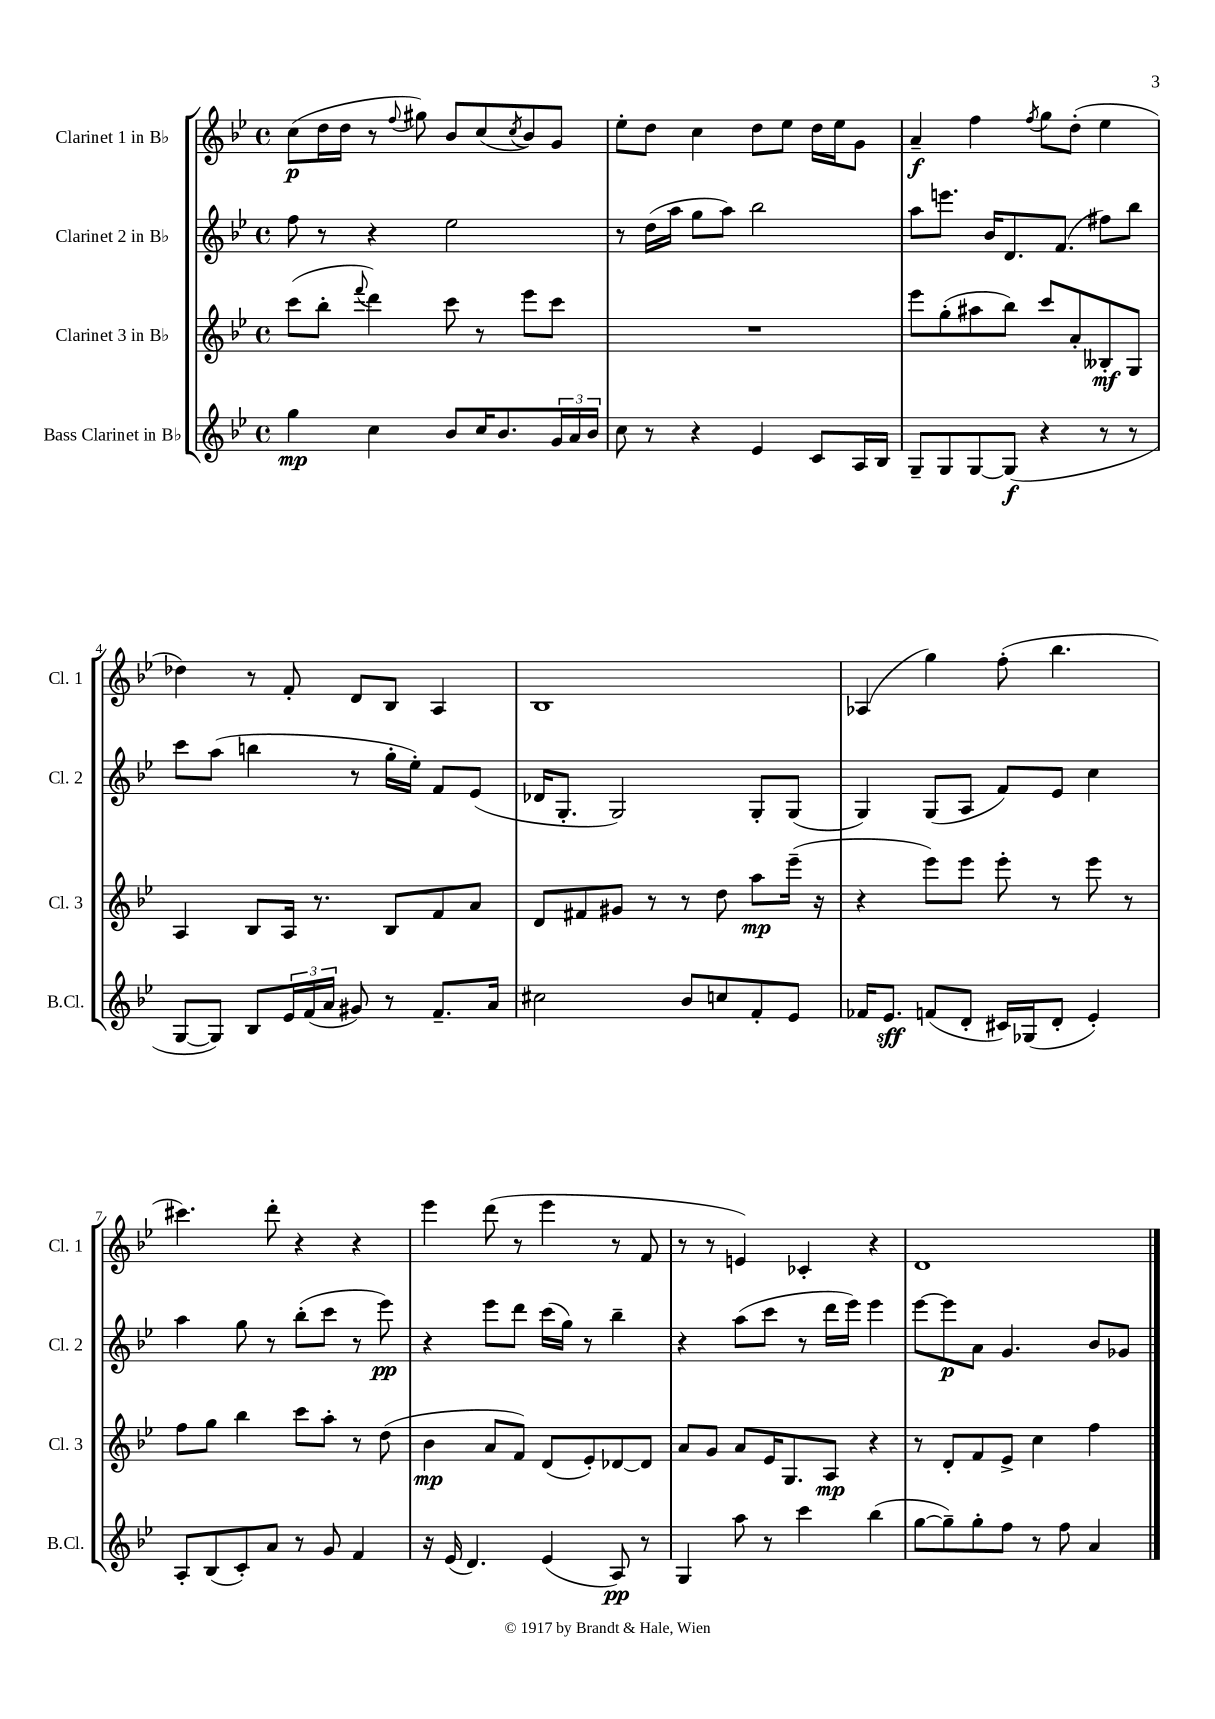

**kern	**dynam	**kern	**dynam	**kern	**dynam	**kern	**dynam
*part4	*part4	*part3	*part3	*part2	*part2	*part1	*part1
*staff4	*staff4	*staff3	*staff3	*staff2	*staff2	*staff1	*staff1
*I"Bass Clarinet in B♭	*	*I"Clarinet 3 in B♭	*	*I"Clarinet 2 in B♭	*	*I"Clarinet 1 in B♭	*
*I'B.Cl.	*	*I'Cl. 3	*	*I'Cl. 2	*	*I'Cl. 1	*
*clefG2	*	*clefG2	*	*clefG2	*	*clefG2	*
*k[b-e-]	*	*k[b-e-]	*	*k[b-e-]	*	*k[b-e-]	*
*M4/4	*	*M4/4	*	*M4/4	*	*M4/4	*
*met(c)	*	*met(c)	*	*met(c)	*	*met(c)	*
=1	=1	=1	=1	=1	=1	=1	=1
4gg\	mp	(8ccc\L	.	8ff\	.	(8cc\L	p
.	.	8bb-'\J	.	8r	.	16dd\L	.
.	.	.	.	.	.	16dd\JJ	.
.	.	8qqfff/	.	.	.	.	.
4cc\	.	4ddd\)	.	4r	.	8r	.
.	.	.	.	.	.	8qqff/	.
.	.	.	.	.	.	8gg#X\)	.
8b-/L	.	8ccc\	.	2ee-\	.	8b-/L	.
16cc/K	.	8r	.	.	.	(8cc/	.
8.b-/	.	.	.	.	.	.	.
.	.	.	.	.	.	8qcc/	.
.	.	8eee-\L	.	.	.	8b-/)	.
24g/L	.	8ccc\J	.	.	.	8g/J	.
24a/	.	.	.	.	.	.	.
24b-/JJ	.	.	.	.	.	.	.
=2	=2	=2	=2	=2	=2	=2	=2
8cc\	.	1r	.	8r	.	8ee-'\L	.
8r	.	.	.	(16dd\LL	.	8dd\J	.
.	.	.	.	16aa\JJ	.	.	.
4r	.	.	.	8gg\L	.	4cc\	.
.	.	.	.	8aa\J)	.	.	.
4e-/	.	.	.	2bb-\	.	8dd\L	.
.	.	.	.	.	.	8ee-\J	.
8c/L	.	.	.	.	.	16dd\LL	.
.	.	.	.	.	.	16ee-\J	.
16A/L	.	.	.	.	.	8g\J	.
16B-/JJ	.	.	.	.	.	.	.
=3	=3	=3	=3	=3	=3	=3	=3
8G~/L	.	8eee-\L	.	8aa\L	.	4a~/	f
8G/	.	(8gg'\	.	8.eeen\J	.	.	.
[8G/	.	8aa#X\	.	.	.	4ff\	.
.	.	.	.	16b-/KL	.	.	.
(8G/J]	f	8bb-\J)	.	8.d/	.	.	.
.	.	.	.	.	.	8qff/	.
4r	.	8ccc/L	.	.	.	8gg\L	.
.	.	.	.	(8.f/J	.	.	.
.	.	8a'/	.	.	.	(8dd'\J	.
8r	.	8B--X'/	mf	8ff#X\L)	.	4ee-\	.
8r	.	8G/J	.	8bb-\J	.	.	.
!!LO:LB:g=z
=4	=4	=4	=4	=4	=4	=4	=4
[8G/L	.	4A/	.	8ccc\L	.	4dd-X\)	.
8G/J])	.	.	.	(8aa\J	.	.	.
8B-/L	.	8B-/L	.	4bbn\	.	8r	.
24e-/L	.	16A/Jk	.	.	.	8f'/	.
(24f/	.	.	.	.	.	.	.
.	.	8.r	.	.	.	.	.
24a/JJ	.	.	.	.	.	.	.
8g#X/)	.	.	.	8r	.	8d/L	.
8r	.	8B-/L	.	16gg'\LL	.	8B-/J	.
.	.	.	.	16ee-'\JJ)	.	.	.
8.f~/L	.	8f/	.	8f/L	.	4A/	.
.	.	8a/J	.	(8e-/J	.	.	.
16a/Jk	.	.	.	.	.	.	.
=5	=5	=5	=5	=5	=5	=5	=5
2cc#X\	.	8d/L	.	16d-X/KL	.	1B-	.
.	.	.	.	8.G'/J	.	.	.
.	.	8f#X/	.	.	.	.	.
.	.	8g#X/J	.	2G/)	.	.	.
.	.	8r	.	.	.	.	.
8b-/L	.	8r	.	.	.	.	.
8ccn/	.	8dd\	.	.	.	.	.
8f'/	.	8aa\L	mp	8G'/L	.	.	.
8e-/J	.	(16eee-~\Jk	.	(8G/J	.	.	.
.	.	16r	.	.	.	.	.
=6	=6	=6	=6	=6	=6	=6	=6
16f-X/KL	.	4r	.	4G/)	.	(4A-X/	.
8.e-/J	sff	.	.	.	.	.	.
(8fn/L	.	8eee-\L)	.	(8G/L	.	4gg\)	.
8d'/J	.	8eee-\J	.	8A/J	.	.	.
16c#X/LL)	.	8eee-'\	.	8f/L)	.	(8ff'\	.
(16G-X/J	.	.	.	.	.	.	.
8d'/J	.	8r	.	8e-/J	.	4.bb-\	.
4e-'/)	.	8eee-\	.	4cc\	.	.	.
.	.	8r	.	.	.	.	.
!!LO:LB:g=z
=7	=7	=7	=7	=7	=7	=7	=7
8A'/L	.	8ff\L	.	4aa\	.	4.ccc#X\)	.
(8B-/	.	8gg\J	.	.	.	.	.
8c'/)	.	4bb-\	.	8gg\	.	.	.
8a/J	.	.	.	8r	.	8ddd'\	.
8r	.	8ccc\L	.	(8bb-'\L	.	4r	.
8g/	.	8aa'\J	.	8ccc\J	.	.	.
4f/	.	8r	.	8r	.	4r	.
.	.	(8dd\	.	8eee-\)	pp	.	.
=8	=8	=8	=8	=8	=8	=8	=8
16r	.	4b-\	mp	4r	.	4eee-\	.
(16e-/	.	.	.	.	.	.	.
4.d/)	.	.	.	.	.	.	.
.	.	8a/L	.	8eee-\L	.	(8ddd\	.
.	.	8f/J)	.	8ddd\J	.	8r	.
(4e-/	.	(8d/L	.	(16ccc\LL	.	4eee-\	.
.	.	.	.	16gg\JJ)	.	.	.
.	.	8e-'/)	.	8r	.	.	.
8A/)	pp	[8d-X/	.	4bb-~\	.	8r	.
8r	.	8d-/J]	.	.	.	8f/	.
=9	=9	=9	=9	=9	=9	=9	=9
4G/	.	8a/L	.	4r	.	8r	.
.	.	8g/J	.	.	.	8r	.
8aa\	.	8a/L	.	(8aa\L	.	4en/)	.
8r	.	16e-/K	.	8ccc\J	.	.	.
.	.	8.G/	.	.	.	.	.
4ccc\	.	.	.	8r	.	4c-X'/	.
.	.	8A/J	mp	16ddd\LL	.	.	.
.	.	.	.	16eee-\JJ)	.	.	.
(4bb-\	.	4r	.	4eee-\	.	4r	.
=10	=10	=10	=10	=10	=10	=10	=10
[8gg\L	.	8r	.	[8eee-\L	.	1d	.
8gg~\])	.	8d'/L	.	8eee-\]	p	.	.
8gg'\	.	8f/	.	8a\J	.	.	.
8ff\J	.	8e-^/J	.	4.g/	.	.	.
8r	.	4cc\	.	.	.	.	.
8ff\	.	.	.	.	.	.	.
4a/	.	4ff\	.	8b-/L	.	.	.
.	.	.	.	8g-X/J	.	.	.
==	==	==	==	==	==	==	==
*-	*-	*-	*-	*-	*-	*-	*-
